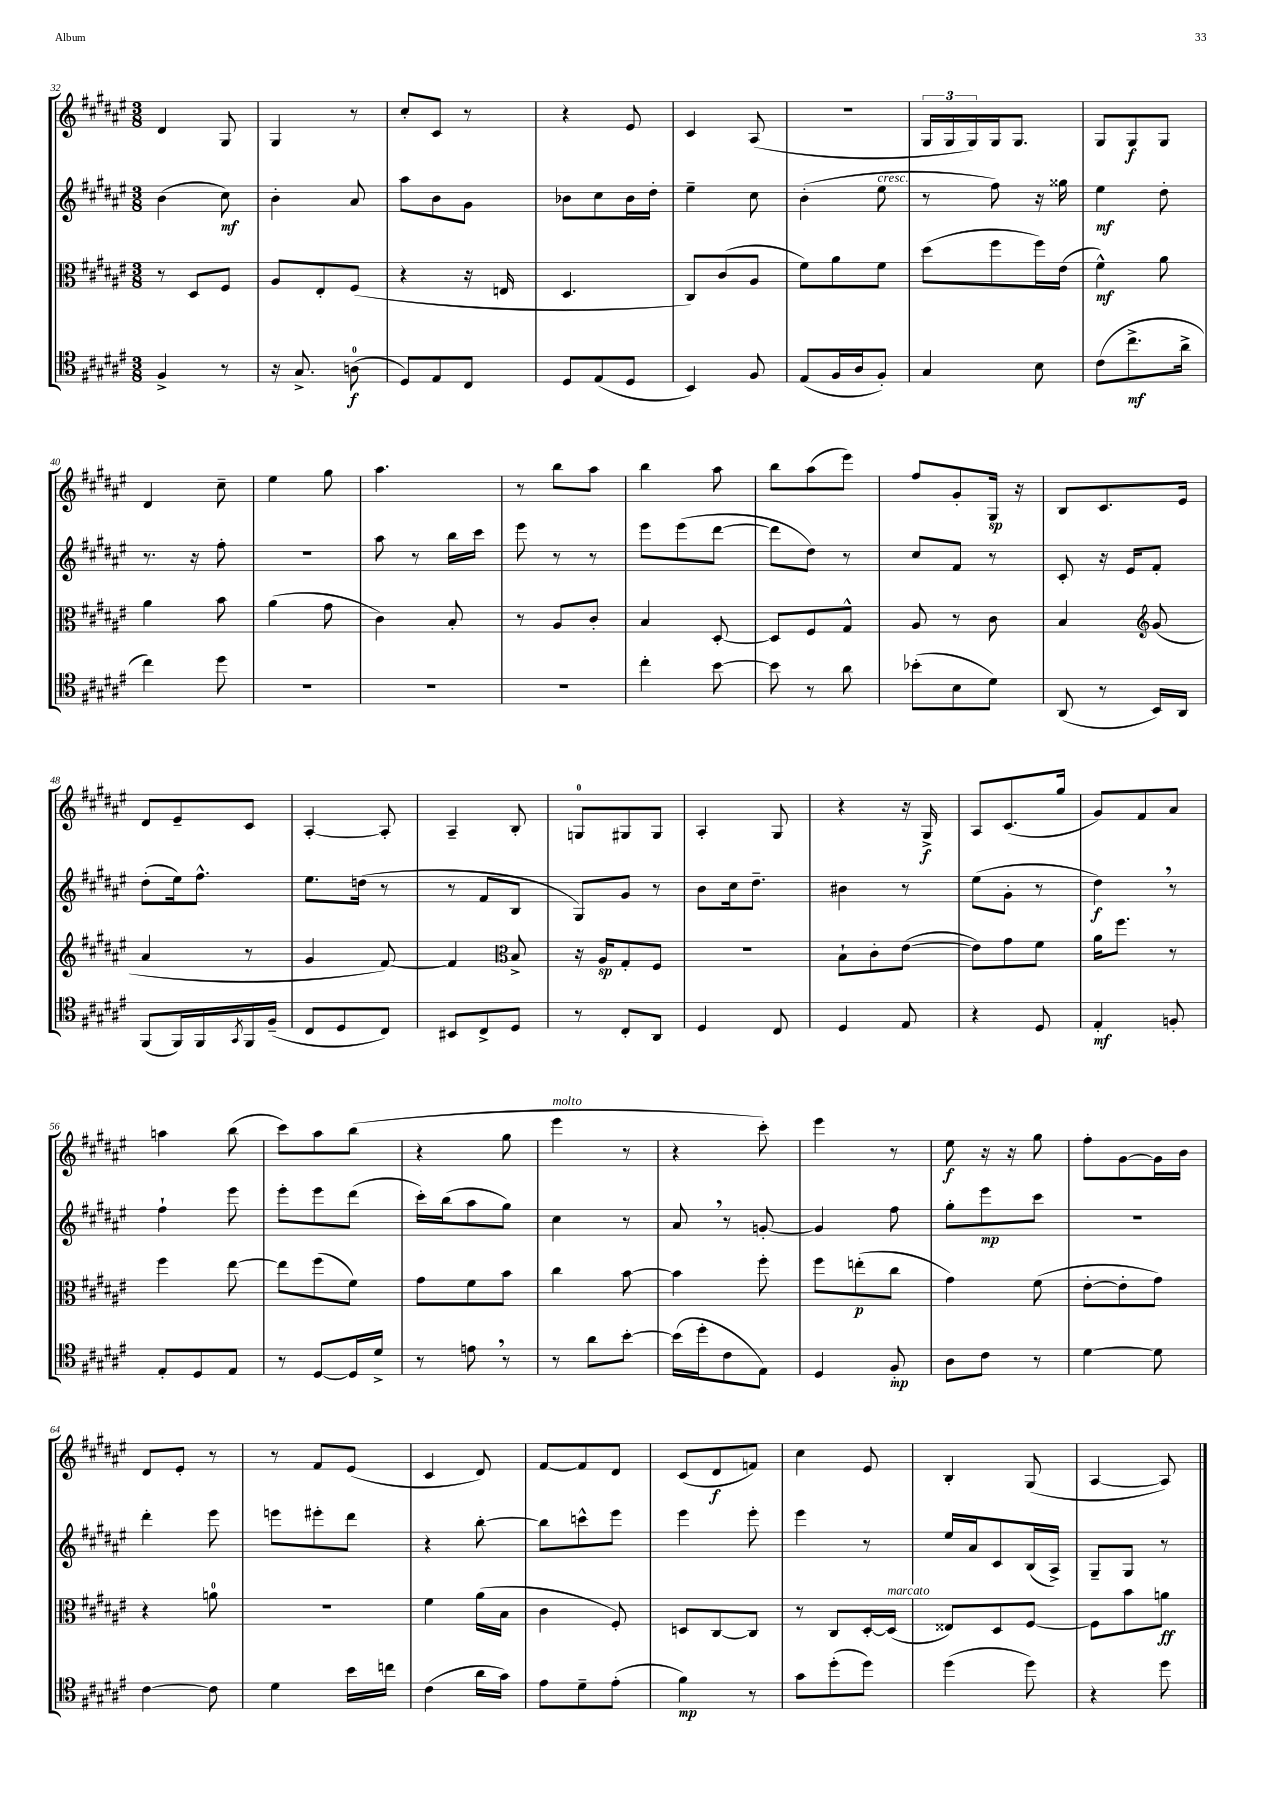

**kern	**kern	**kern	**kern
*staff4	*staff3	*staff2	*staff1
*clefC4	*clefC3	*clefG2	*clefG2
*k[f#c#g#d#a#e#]	*k[f#c#g#d#a#e#]	*k[f#c#g#d#a#e#]	*k[f#c#g#d#a#e#]
*M3/8	*M3/8	*M3/8	*M3/8
4F#^	8r	(4b	4d#
.	8D#	.	.
8r	8F#	8cc#)	8G#
=	=	=	=
16r	8A#	4b'	4G#
8.G#^	.	.	.
.	8E#'	.	.
(8A	(8F#	8a#	8r
=	=	=	=
8D#)	4r	8aa#	8cc#'
8E#	.	8b	8c#
8C#	16r	8g#	8r
.	16E	.	.
=	=	=	=
8D#	4.D#	8b-	4r
(8E#	.	8cc#	.
8D#	.	16b-	8e#
.	.	16dd#'	.
=	=	=	=
4BB)	8C#)	4ee#~	4c#
.	(8c#	.	.
8F#	8A#	8cc#	(8A#
=	=	=	=
(8E#	8f#)	(4b'	4.r
16F#	8a#	.	.
16A#	.	.	.
8F#')	8f#	8ee#	.
=	=	=	=
4G#	(8dd#	8r	24G#
.	.	.	24G#
.	.	.	24G#)
.	8ff#	8ff#)	16G#
.	.	.	8.G#
8B	16ff#)	16r	.
.	(16e#	16gg##	.
=	=	=	=
(8c#	4f#^^)	4ee#	8G#
8.cc#^	.	.	8G#
.	8a#	8dd#'	8G#
16a#^	.	.	.
=	=	=	=
4cc#)	4a#	8.r	4d#
.	.	16r	.
8dd#	8b	8ff#'	8cc#~
=	=	=	=
4.r	(4a#	4.r	4ee#
.	8g#	.	8gg#
=	=	=	=
4.r	4c#)	8aa#	4.aa#
.	.	8r	.
.	8B'	16bb	.
.	.	16ccc#	.
=	=	=	=
4.r	8r	8eee#	8r
.	8A#	8r	8bb
.	8c#'	8r	8aa#
=	=	=	=
4cc#'	4B	8eee#	4bb
.	.	(8eee#	.
[8b	[8D#'	[8ddd#	8aa#
=	=	=	=
8b]	8D#]	8ddd#]	8bb
8r	8F#	8dd#)	(8aa#
8a#	8G#^^	8r	8eee#)
=	=	=	=
(8b-'	8A#	8cc#	8ff#
8B	8r	8f#	8g#'
8d#)	8c#	8r	16G#
.	.	.	16r
=	=	=	=
(8AA#	4B	8c#'	8B
8r	.	16r	8.c#
.	.	16e#	.
*	*clefG2	*	*
16BB)	(8g#	8f#'	.
16AA#	.	.	16e#
=	=	=	=
(8FF#	4a#	(8dd#'	8d#
16FF#)	.	16ee#)	8e#~
16FF#	.	8.ff#^^	.
8qGG#	.	.	.
16FF#	8r	.	8c#
(16F#~	.	.	.
=	=	=	=
8C#	4g#	8.ee#	[4A#'
8D#	.	.	.
.	.	(16dd	.
8C#)	[8f#)	8r	8A#']
=	=	=	=
8BB#	4f#]	8r	4A#~
8C#^	.	8f#	.
*	*clefC3	*	*
8D#	8B^	8B	8B'
=	=	=	=
8r	16r	8G#)	8G
.	16A#	.	.
8C#'	8G#'	8g#	8G#
8AA#	8F#	8r	8G#
=	=	=	=
4D#	4.r	8b	4A#'
.	.	16cc#	.
.	.	8.dd#~	.
8C#	.	.	8G#
=	=	=	=
4D#	8B`	4b#	4r
.	8c#'	.	.
8E#	([8e#	8r	16r
.	.	.	16G#^
=	=	=	=
4r	8e#])	(8ee#	8A#
.	8g#	8g#'	(8.c#
8D#	8f#	8r	.
.	.	.	16gg#
=	=	=	=
4E#'	16a#	4dd#)	8g#)
.	8.ff#	.	.
.	.	.	8f#
8F'	8r	8r	8a#
=	=	=	=
8E#'	4ff#	4ff#`	4aa
8D#	.	.	.
8E#	[8ee#	8eee#	(8bb
=	=	=	=
8r	8ee#]	8eee#'	8ccc#)
[8D#	(8ff#	8eee#	8aa#
16D#]	8f#)	(8ddd#	(8bb
16d#^	.	.	.
=	=	=	=
8r	8g#	16ccc#')	4r
.	.	(16bb	.
8e	8f#	8aa#	.
8r	8b	8gg#)	8gg#
=	=	=	=
8r	4cc#	4cc#	4eee#
8a#	.	.	.
[8b'	[8b	8r	8r
=	=	=	=
(16b]	4b]	8a#	4r
16dd#'	.	.	.
8c#	.	8r	.
8E#)	8ff#'	[8g'	8ccc#')
=	=	=	=
4D#	8ff#	4g]	4eee#
.	(8ee'	.	.
8F#'	8cc#	8ff#	8r
=	=	=	=
8A#	4g#)	8gg#'	8ee#
8c#	.	8eee#	16r
.	.	.	16r
8r	(8f#	8ccc#	8gg#
=	=	=	=
[4d#	[8e#'	4.r	8ff#'
.	8e#']	.	[8g#
8d#]	8g#)	.	16g#]
.	.	.	16b
=	=	=	=
[4c#	4r	4ddd#'	8d#
.	.	.	8e#'
8c#]	8a	8eee#	8r
=	=	=	=
4d#	4.r	8eee	8r
.	.	8eee#'	8f#
16b	.	8ddd#	(8e#
16cc	.	.	.
=	=	=	=
(4c#	4f#	4r	4c#
16a#	(16a#	[8bb'	8d#)
16g#)	16B	.	.
=	=	=	=
8e#	4c#	8bb]	[8f#
8d#~	.	8ccc^^	8f#]
(8e#'	8F#')	8eee#	8d#
=	=	=	=
4f#)	8D	4eee#	(8c#
.	[8C#	.	8d#
8r	8C#]	8eee#'	8f)
=	=	=	=
8g#	8r	4eee#	4cc#
(8dd#'	8C#	.	.
8dd#)	[16D#'	8r	8e#
.	(16D#]	.	.
=	=	=	=
(4dd#	8E##)	16ee#	4B'
.	.	16a#	.
.	8D#	8c#	.
8dd#)	[8F#	(16B	(8G#
.	.	16A#^)	.
=	=	=	=
4r	8F#]	8G#~	[4A#
.	8b	8G#	.
8dd#	8a	8r	8A#])
==	==	==	==
*-	*-	*-	*-
